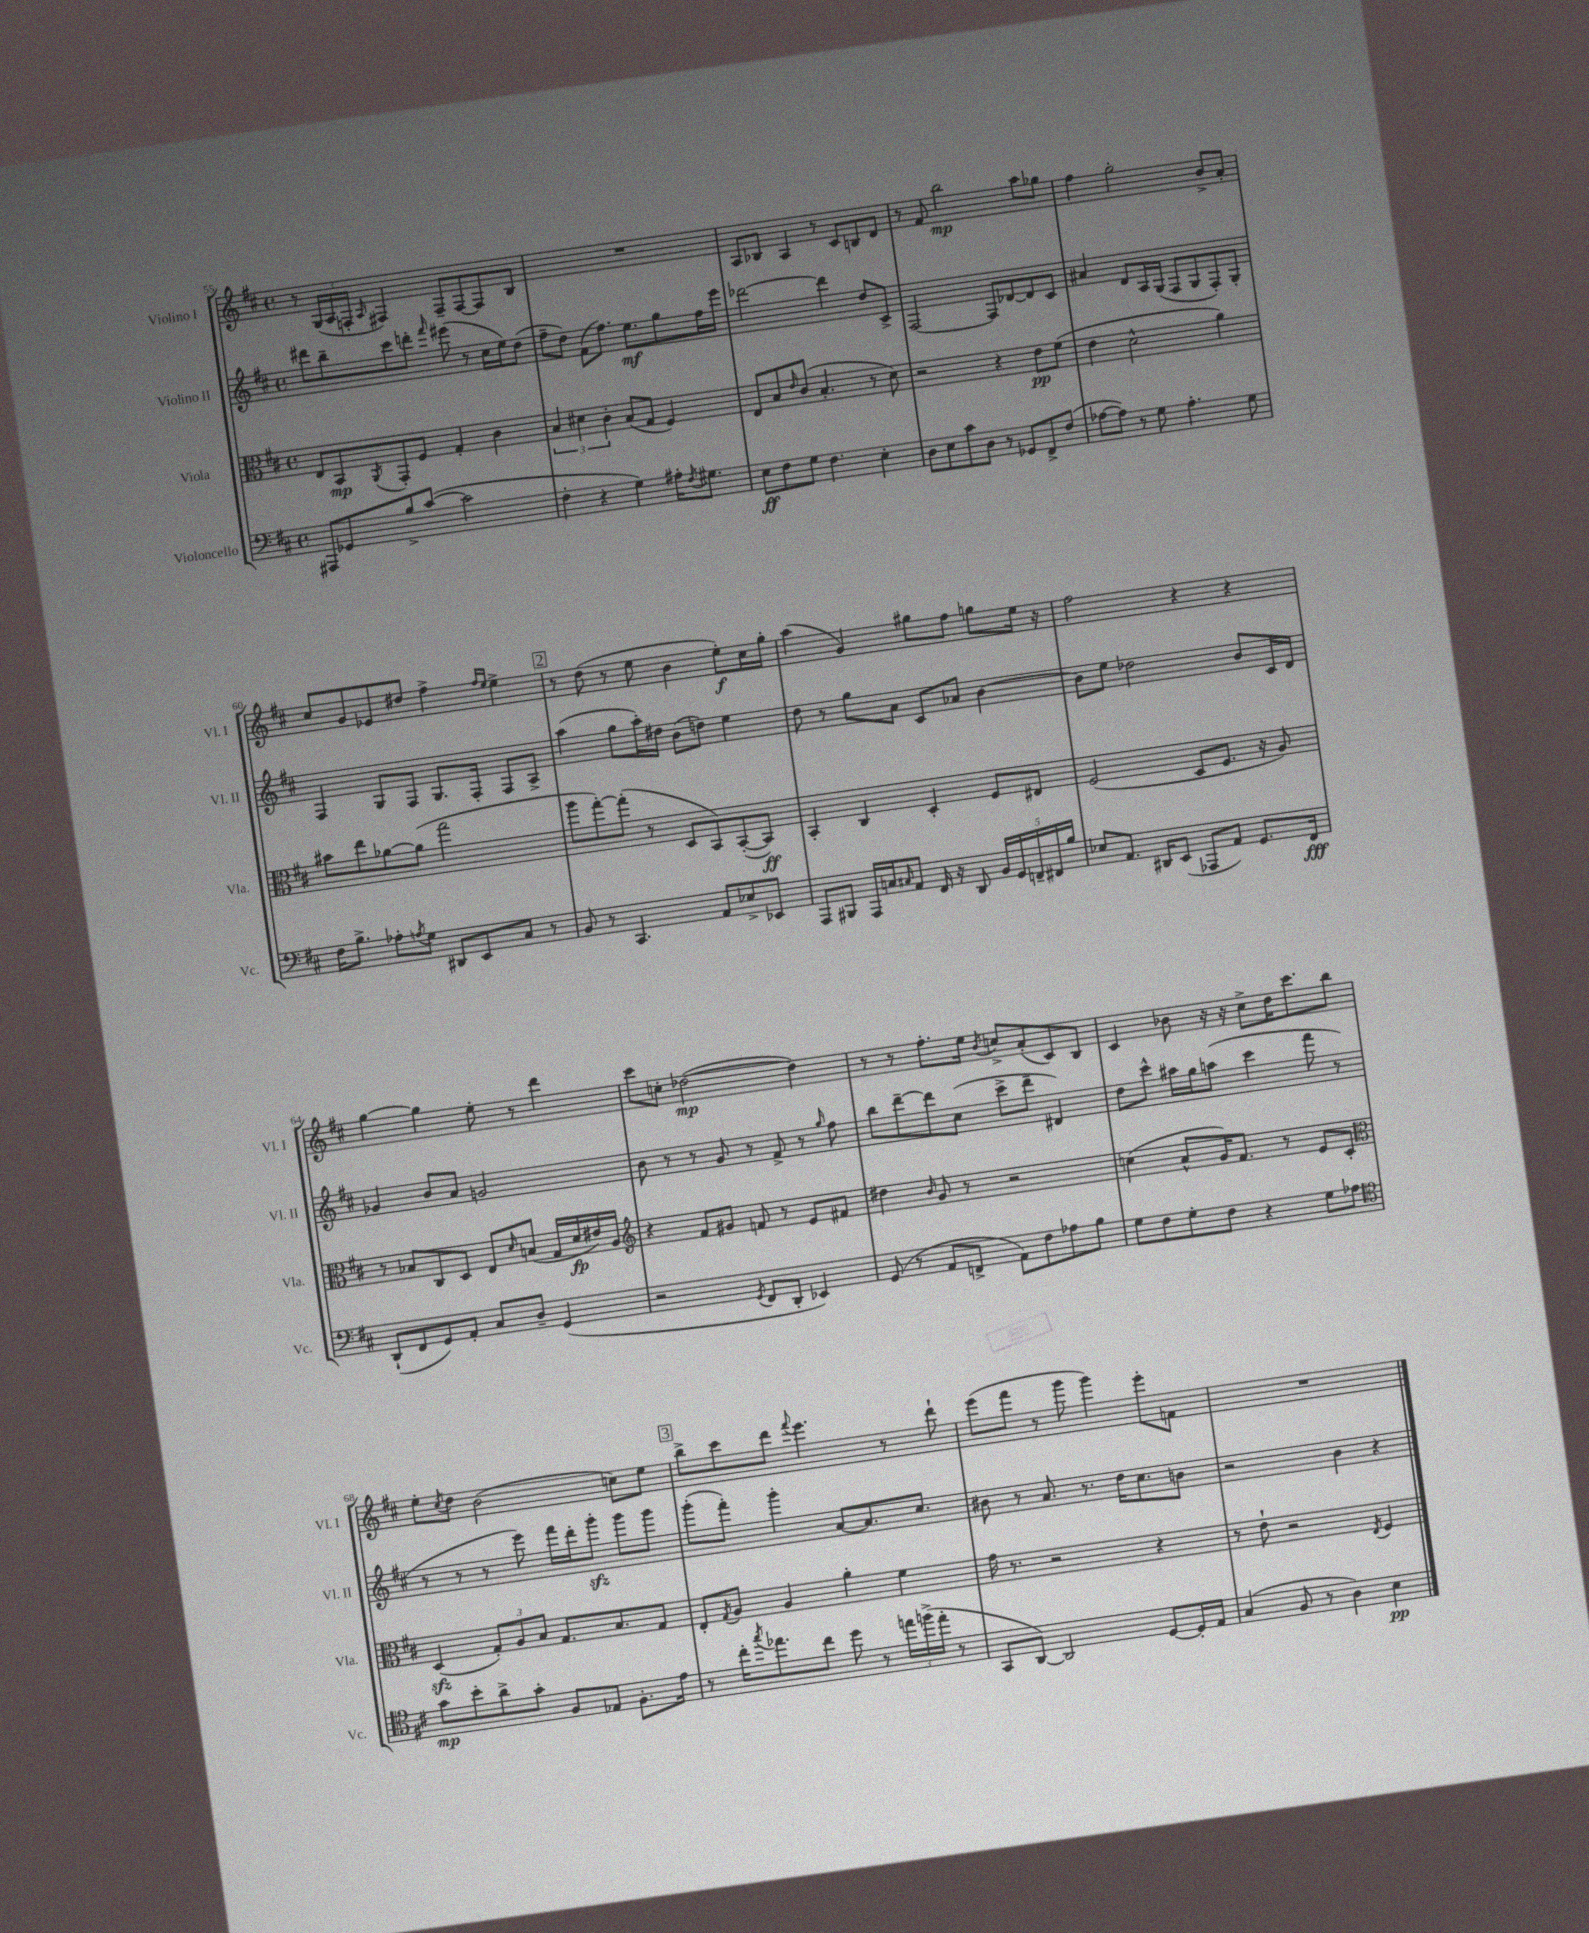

**kern	**kern	**kern	**kern
*staff4	*staff3	*staff2	*staff1
*clefF4	*clefC3	*clefG2	*clefG2
*k[f#c#]	*k[f#c#]	*k[f#c#]	*k[f#c#]
*M4/4	*M4/4	*M4/4	*M4/4
*met(c)	*met(c)	*met(c)	*met(c)
8AAA#/L	8E/L	8ddd#\L	8r
8GG-/	8BB/	8bb~\	(24G/LL
.	.	.	24A/
.	.	.	24F'/JJ
.	8qAA/	.	16qqA/
8B^/	8GG'/	8ccc#\	4F#/)
([8c#/J	8F#/J	8ddd'\J	.
.	.	16qqfff#/	.
2c#\]	4G'/	(8eee#\	8F#~/L
.	.	8r	[8F#/
.	4c#\	16cc#\LL	8F#/]
.	.	16ee\J)	.
.	.	(8dd\J	8B/J
=	=	=	=
4F#'\	6B/	8ff#~\L	1r
.	.	8dd\J)	.
.	6d#\	.	.
4r	.	(8f#\L	.
.	6c#'\	.	.
.	.	8.ff#\J)	.
4G\)	(8B/L	.	.
.	.	8.ee\L	.
.	8G/J	.	.
16A#'\LK	4F#/)	8gg\	.
8qF#/	.	.	.
8.G#\J	.	.	.
.	.	16ff#\L	.
.	.	16eee\JJ	.
=	=	=	=
8E\L	8E/L	[2ddd-\	8A/L
8F#\	8B/	.	8B-/J
.	16qqe/	.	.
8G\J	(8c#/J	.	4A/
4.F#\	4.B'/	.	.
.	.	4ddd-\]	8r
.	.	.	8c#/L
4E'\	8r	8dd/L	8B/
.	8d\)	8c#^/J	8d/J
=	=	=	=
8D\L	2r	[2F#/	8r
8E\	.	.	8f#/
8c#\	.	.	2bb\
8D\J	.	.	.
8r	4r	8F#/]L	.
8GG-/L	.	[8d-/	.
8FF#^/	8e\L	8d-/]	8aa\L
(8F#/J	(8f#\J	8c#/J	8gg-\J
=	=	=	=
[8A-\L	4e\	4a#/	4ff#\
8A-\]J)	.	.	.
8r	2d^^\	8d/L	2gg'\
8G\	.	16A/L	.
.	.	(16G/JJ	.
4.A-'\	.	8F#/L	.
.	.	8G/	.
.	4a\)	8F#'/)	8b^/L
8G\	.	8G'/J	8a'/J
=	=	=	=
16F#\LK	8b#\L	4F#/	8cc#/L
8.B^\J	.	.	.
.	8ee\	.	8g/
8A-'\L	[8a-\	8G/L	8e-/
8qA/	.	.	.
8G\J	(8a-\]J	8F#/J	8dd#/J
8DD#/L	2gg\	8.G/L	4ff#^\
8EE/	.	.	.
.	.	16F#'/Jk	.
.	.	.	16qqff#/LL
.	.	.	16qqee/JJ
8C#/J	.	8F#/L	4ee^\
8r	.	8A^/J	.
=	=	=	=
8BB/	8aa\L	(4aa\	8r
8r	[8gg'\)	.	(8dd\
4.CC#/	(8gg'\]J	8gg\L	8r
.	8r	16aa'\L)	8ee\
.	.	16dd#\JJ	.
.	8D/L	(8b\L	4b\
8AA/L	8BB/)	8dd\J)	.
8E-^/	([8BB'/	4ee\	8ee'\L)
8EE-/J	8BB/]J)	.	16cc#\L
.	.	.	16gg'\JJ
=	=	=	=
8AAA/L	4BB'/	8dd\	(4aa\
8BBB#/J	.	8r	.
16AAA/LL	4C#/	8gg\L	4g/)
16C/J	.	.	.
16qqC#/	.	.	.
8AA/J	.	8a\J	.
16FF#/	4D'/	8c#/L	8gg#\L
16r	.	.	.
8DD/	.	8a-/J	8ff#\J
20BB/LL	8F#/L	[4b\	8gg\L
20GG/	.	.	.
20FF~/	.	.	.
.	8E#/J	.	16ee\Jk
20FF#/	.	.	.
.	.	.	16r
20B/JJ	.	.	.
=	=	=	=
8E-/L	(2F#/	8b\]L	2ff#\
8.AA/J	.	8ee\J	.
.	.	2dd-\	.
16DD#/LK	.	.	.
(8EE/J	.	.	.
8AAA-/L	8D/L	.	4r
8AA/J)	8.F#/J	.	.
8.GG/L	.	8b/L	4r
.	16r	.	.
.	8A/)	16c#/L	.
16FF#/Jk	.	16d/JJ	.
=	=	=	=
(8DD`/L	8r	4g-/	[4gg\
8FF#/	8B-/L	.	.
8GG/)	8C#/	8b/L	4gg\]
8AA'/J	8D/J	8a/J	.
8C#/L	8E/L	2g/	8ee'\
.	16qqd/	.	.
8D~/J	(8B/J	.	8r
(4GG/	16G/LL	.	4ddd\
.	16d/	.	.
.	16e#/)	.	.
.	16A/JJ	.	.
=	=	=	=
*	*clefG2	*	*
2r	4r	8b\	8ccc#\L
.	.	8r	8cc'\J
.	8f#/L	8r	([2dd-\
.	8g#/J	8g/	.
8qGG/	.	.	.
8FF#/L	8f/	8r	.
8DD'/J	8r	8f#^/	.
4EE-/)	8e/L	8r	4dd-\])
.	.	16qqgg/	.
.	8f#/J	8ff#\	.
=	=	=	=
(8GG/	4dd#\	8bb\L	8r
8r	.	[8ddd~\	8r
.	16qqb/	.	.
8AA/L	8g/	8ddd\]	8.ff#'\L
8FF^/J	8r	(8cc#\J	.
.	.	.	16ee\Jk
.	.	.	8qb/
8AA\L)	2r	8ccc#^\L	8cc^/L
8F#\	.	8ddd~\J	(8a'/
8A-\	.	4d#/)	8c#/)
8B\J	.	.	8B/J
=	=	=	=
8G\L	(4cc\	8dd\L	4c#/
8F#\	.	8ccc#^^\J	.
8G'\	8a^^/L	16aa#\LL	8b-\
.	.	16gg\J	.
8F#\J	16g/K)	(8aa\J	16r
.	8.f#/J	.	16r
4r	.	4ccc#\	8cc#^\L
.	8r	.	16dd\K
.	.	.	8.ccc#\
8G\L	8e/L	8fff#\	.
8A-\J	8c#'/J	8r	8bb\J
=	=	=	=
*clefC4	*clefC3	*	*
8g\L	(4D/	8r	8ee'\L
.	.	.	8qcc#/
8b'\	.	8r	8dd\J
8a^\	12G'/L)	8r	(2b\
.	12A/	.	.
8g'\J	.	8eee\)	.
.	12B/J	.	.
8F#/L	8.G/L	16fff#\LL	.
.	.	16ddd'\J	.
8E-/J	.	8ggg'\J	.
.	8.B/	.	.
8.F#'\L	.	8ggg\L	8cc\L)
.	8G/J	8ggg\J	8ee\J
16e\Jk	.	.	.
=	=	=	=
8r	8E'/L	(8ggg'\L	8bb^\L
.	8qG/	.	.
16cc#'\LK	8A/J	8fff#'\J)	8ccc#\
8qgg/	.	.	.
8.ee-\	.	.	.
.	4A/	4ggg'\	8ddd\J
.	.	.	8qqfff#/
8cc#\J	.	.	4.eee\
8dd\	4a'\	[8a/L	.
8r	.	8.a/]	.
24ee\LL	4f#\	.	8r
(24ff^\	.	.	.
.	.	8.cc#/J	.
24ee'\JJ	.	.	.
8r	.	.	8ddd`\
=	=	=	=
8GG/L	16g\	8b#\	(8eee\L
.	8.r	.	.
[8AA/J)	.	8r	8fff#\J
2AA/]	2r	8.a/	8r
.	.	.	8ggg\
.	.	8.r	.
.	.	.	4ggg\)
.	.	16dd\LK	.
.	.	8.cc#\	.
[8D/L	4r	.	8eee'\L
16D'/]L	.	8b\J	8f\J
16E/JJ	.	.	.
=	=	=	=
(4G/	8r	2r	1r
.	8e`\	.	.
8F#/	2r	.	.
8r	.	.	.
4A\)	.	4b\	.
.	8qE/	.	.
4B\	4F#/	4r	.
==	==	==	==
*-	*-	*-	*-
